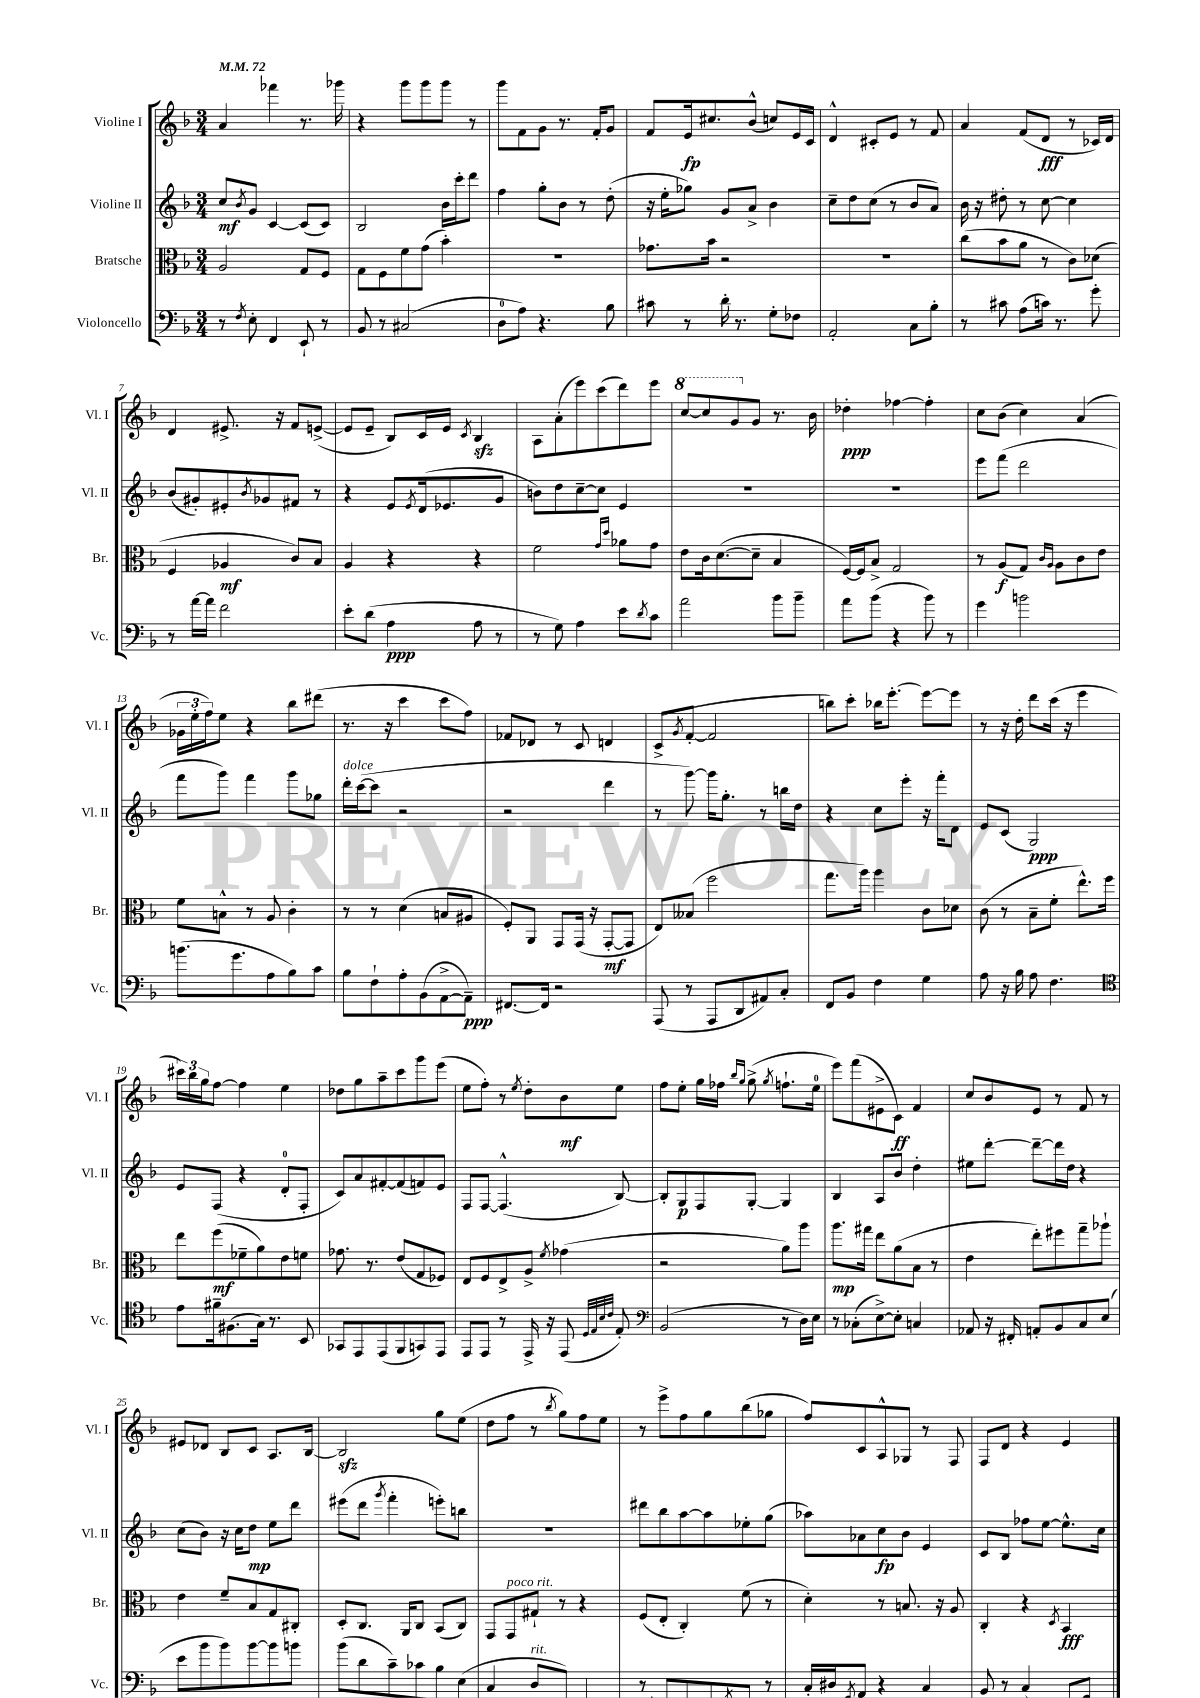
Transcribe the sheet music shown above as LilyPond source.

<<
\new StaffGroup <<
\new Staff = "s0" \with { instrumentName = "Violine I" shortInstrumentName = "Vl. I" } {
    \clef treble \key f \major \numericTimeSignature \time 3/4 \tempo 4 = 72
    a'4 fes'''4 r8. ges'''16 |
    r4 g'''8 g'''8 g'''8 r8 |
    g'''8 f'8 g'8 r8. f'16-. g'8 |
    f'8 e'16\fp cis''8. bes'8-^( c''8) e'16 c'16 |
    d'4-^ cis'8-. e'8 r8 f'8 |
    a'4 f'8( d'8\fff r8 ces'16) d'16 |
    d'4 eis'8.-> r16 f'8 e'8~->( |
    e'8 e'8-- bes8) c'16 e'16 \acciaccatura { c'8 } bes4\sfz |
    a8 a'8-.( e'''8) c'''8( d'''8) e'''8 |
    \ottava #1 c'''8~ c'''8 g''8 \ottava #0 g'8 r8. bes'16 |
    des''4-.\ppp fes''4~ fes''4-. |
    c''8 bes'8( c''4) a'4( |
    \tuplet 3/2 { ges'16 e''16-. f''16) } e''8 r4 bes''8 dis'''8( |
    r8. r16 c'''4 c'''8 f''8) |
    fes'8 des'8 r8 c'8 d'4 |
    c'8->( \acciaccatura { g'8 } f'8~-. f'2 |
    b''8) c'''8-. bes''16 e'''8.~-. e'''8~ e'''8 |
    r8 r16 d''16-. d'''8 c'''16( r16 e'''4 |
    \tuplet 3/2 { cis'''16) bes''16 g''16 } f''8~ f''4 e''4 |
    des''8 g''8 a''8-- c'''8 g'''8 e'''8( |
    e''8 f''8-.) r8 \acciaccatura { e''8 } d''8-. bes'8\mf e''8 |
    f''8 e''8-. g''16 fes''16 \grace { bes''16 g''16 } g''8->( \acciaccatura { g''8 } f''8.-! e''16-0 |
    e'''8) f'''8( eis'8-> c'8\ff) f'4 |
    c''8 bes'8 e'8 r8 f'8 r8 |
    eis'8 des'8 bes8 c'8 a8. bes16~ |
    bes2\sfz g''8 e''8( |
    d''8 f''8 r8 \acciaccatura { bes''8 } g''8) f''8 e''8 |
    r8 e'''8-> f''8 g''8 bes''8( ges''8 |
    f''8) c'8 a8-^ ges8 r8 f8 |
    f8 d'8 r4 e'4 \bar "|." |
}
\new Staff = "s1" \with { instrumentName = "Violine II" shortInstrumentName = "Vl. II" } {
    \clef treble \key f \major \numericTimeSignature \time 3/4
    c''8\mf \acciaccatura { bes'8 } g'8 c'4~ c'8( c'8) |
    bes2 bes'16 c'''16-. d'''8 |
    f''4 g''8-. bes'8 r8 d''8-.( |
    r16 e''16-. ges''8) g'8 a'8-> bes'4 |
    c''8-- d''8 c''8( r8 bes'8 a'8) |
    bes'16 r16 dis''8-. r8 c''8~ c''4 |
    bes'8( gis'8-.) eis'8-. \acciaccatura { bes'8 } ges'8 fis'8 r8 |
    r4 e'8 \acciaccatura { e'8 } d'16( ees'8. g'8 |
    b'8) d''8 c''8~-- c''8 e'4 |
    R2. |
    R2. |
    e'''8 f'''8( d'''2 |
    f'''8 g'''8) f'''4 g'''8 ges''8 |
    d'''16-.^\markup { \italic "dolce" } c'''16~( c'''8 r2 |
    r2 d'''4 |
    r8 g'''8~) g'''16 g''8.-. r8 b''16 d''16 |
    r4 c''8 e'''8-. r16 f'''16-. d'8 |
    e'8 c'8( g2\ppp) |
    e'8 f8( r4 d'8-0-. f8-. |
    c'8) a'8 fis'8~-. fis'8( f'8) e'8 |
    f8 f8~ f4.-^( bes8~) |
    bes8-. g8\p f8 g8~-. g4 |
    bes4 a8 bes'8 d''4-. |
    eis''8 d'''8~-. d'''8~-- d'''16 d''16 r4 |
    c''8( bes'8) r16 c''16 d''8\mp e''8 d'''8 |
    eis'''8( d'''8 \acciaccatura { g'''8 } f'''4-. e'''8-.) b''8 |
    R2. |
    dis'''8 bes''8 a''8~ a''8 ees''8-. g''8( |
    aes''8) aes'8 c''8\fp bes'8 e'4 |
    c'8 bes8 fes''8 e''8~ e''8.-^ c''16 \bar "|." |
}
\new Staff = "s2" \with { instrumentName = "Bratsche" shortInstrumentName = "Br." } {
    \clef alto \key f \major \numericTimeSignature \time 3/4
    a2 g8 f8 |
    g8 f8 f'8 g'8( bes'4-.) |
    R2. |
    ges'8. bes'16 r2 |
    R2. |
    c''8( bes'8 a'8 r8 c'8) des'8( |
    f4 aes4\mf c'8) bes8 |
    a4 r4 r4 |
    f'2 \grace { g'16 d''16 } aes'8 g'8 |
    e'8 c'16 d'8.~( d'8-- bes4 |
    f16~) f16 bes8-> g2 |
    r8 a8\f( g8) \grace { c'16 a16 } a8 c'8 e'8 |
    f'8 b8-^ r8 a8 c'4-. |
    r8 r8 d'4( b8 ais8 |
    f8-.) a,8 g,8 g,16( r16 g,8~-.\mf g,8 |
    e8) beses8( f''2 |
    g''8. a''16) a''4 c'8 des'8 |
    c'8( r8 bes8-- f'8-. e''8.-^) f''16 |
    e''8 f''8\mf( fes'8-- a'8) e'8 f'8 |
    ges'8. r8. e'8( g8 fes8) |
    e8 f8 e8-> a8-> \acciaccatura { f'8 } ges'4( |
    r2 a'8) a''8 |
    a''8.\mp gis''16 e''8 a'8( bes8 r8 |
    e'4 e''8-.) fis''8 g''8-- aes''8-! |
    e'4 f'8-- bes8 g8 cis8-. |
    d8-. c8. a,16 c8 bes,8( c8) |
    g,8 g,8^\markup { \italic "poco rit." } gis8-! r8 r4 |
    f8( e8-. c4-.) f'8( r8 |
    d'4-.) r8 b8. r16 a8 |
    c4-. r4 \acciaccatura { d8 } bes,4\fff \bar "|." |
}
\new Staff = "s3" \with { instrumentName = "Violoncello" shortInstrumentName = "Vc." } {
    \clef bass \key f \major \numericTimeSignature \time 3/4
    r8 \acciaccatura { f8 } e8-. f,4 e,8-! r8 |
    bes,8 r8 cis2( |
    d8-0 a8) r4. bes8 |
    cis'8 r8 d'16-. r8. g8-. fes8 |
    a,2-. c8 bes8-. |
    r8 cis'8 a8( c'16) r8. g'8-. |
    r8 a'16~ a'16 f'2 |
    e'8-. d'8( a4\ppp a8 r8 |
    r8 g8) a4 e'8 \acciaccatura { d'8 } c'8 |
    a'2 bes'8 bes'8-- |
    a'8 bes'8( r4 bes'8) r8 |
    g'4 b'2 |
    b'8.( g'8. a8 bes8) c'8 |
    bes8 f8-! a8-. bes,8( a,8~-> a,8--\ppp) |
    fis,8.~ fis,16 r2 |
    a,,8( r8 a,,8 d,8 ais,8) c8-. |
    f,8 bes,8 f4 g4 |
    a8 r16 bes16 a8 f4. |
    \clef tenor e'8 fis'16-- fis8.( g16) r8. bes,8 |
    ges,8 e,8 e,8( f,8 g,8) e,8 |
    e,8 e,8 r8 e,16-> r16 e,8( \grace { d32 e32 bes32 c'32 } e8-.) |
    \clef bass bes,2( r8 d16) e16 |
    r8 ces8-.( e8~->) e8-. c4 |
    aes,8 r16 fis,16-. a,8-. bes,8 c8 e8( |
    e'8 bes'8 bes'8) bes'8~ bes'8 b'8 |
    bes'8( d'8 c'8--) ces'8 bes8 e8( |
    c4 d8^\markup { \italic "rit." } e,8) f,4 |
    r8 des,8( a,,8-. aes,,8-.) \acciaccatura { bes,,8 } a,,8-> r8 |
    c16-. dis16 \acciaccatura { g,8 } a,8 r4 c4 |
    bes,8-. r8 c4( c,8 g,8\mp) \bar "|." |
}
>>
>>
